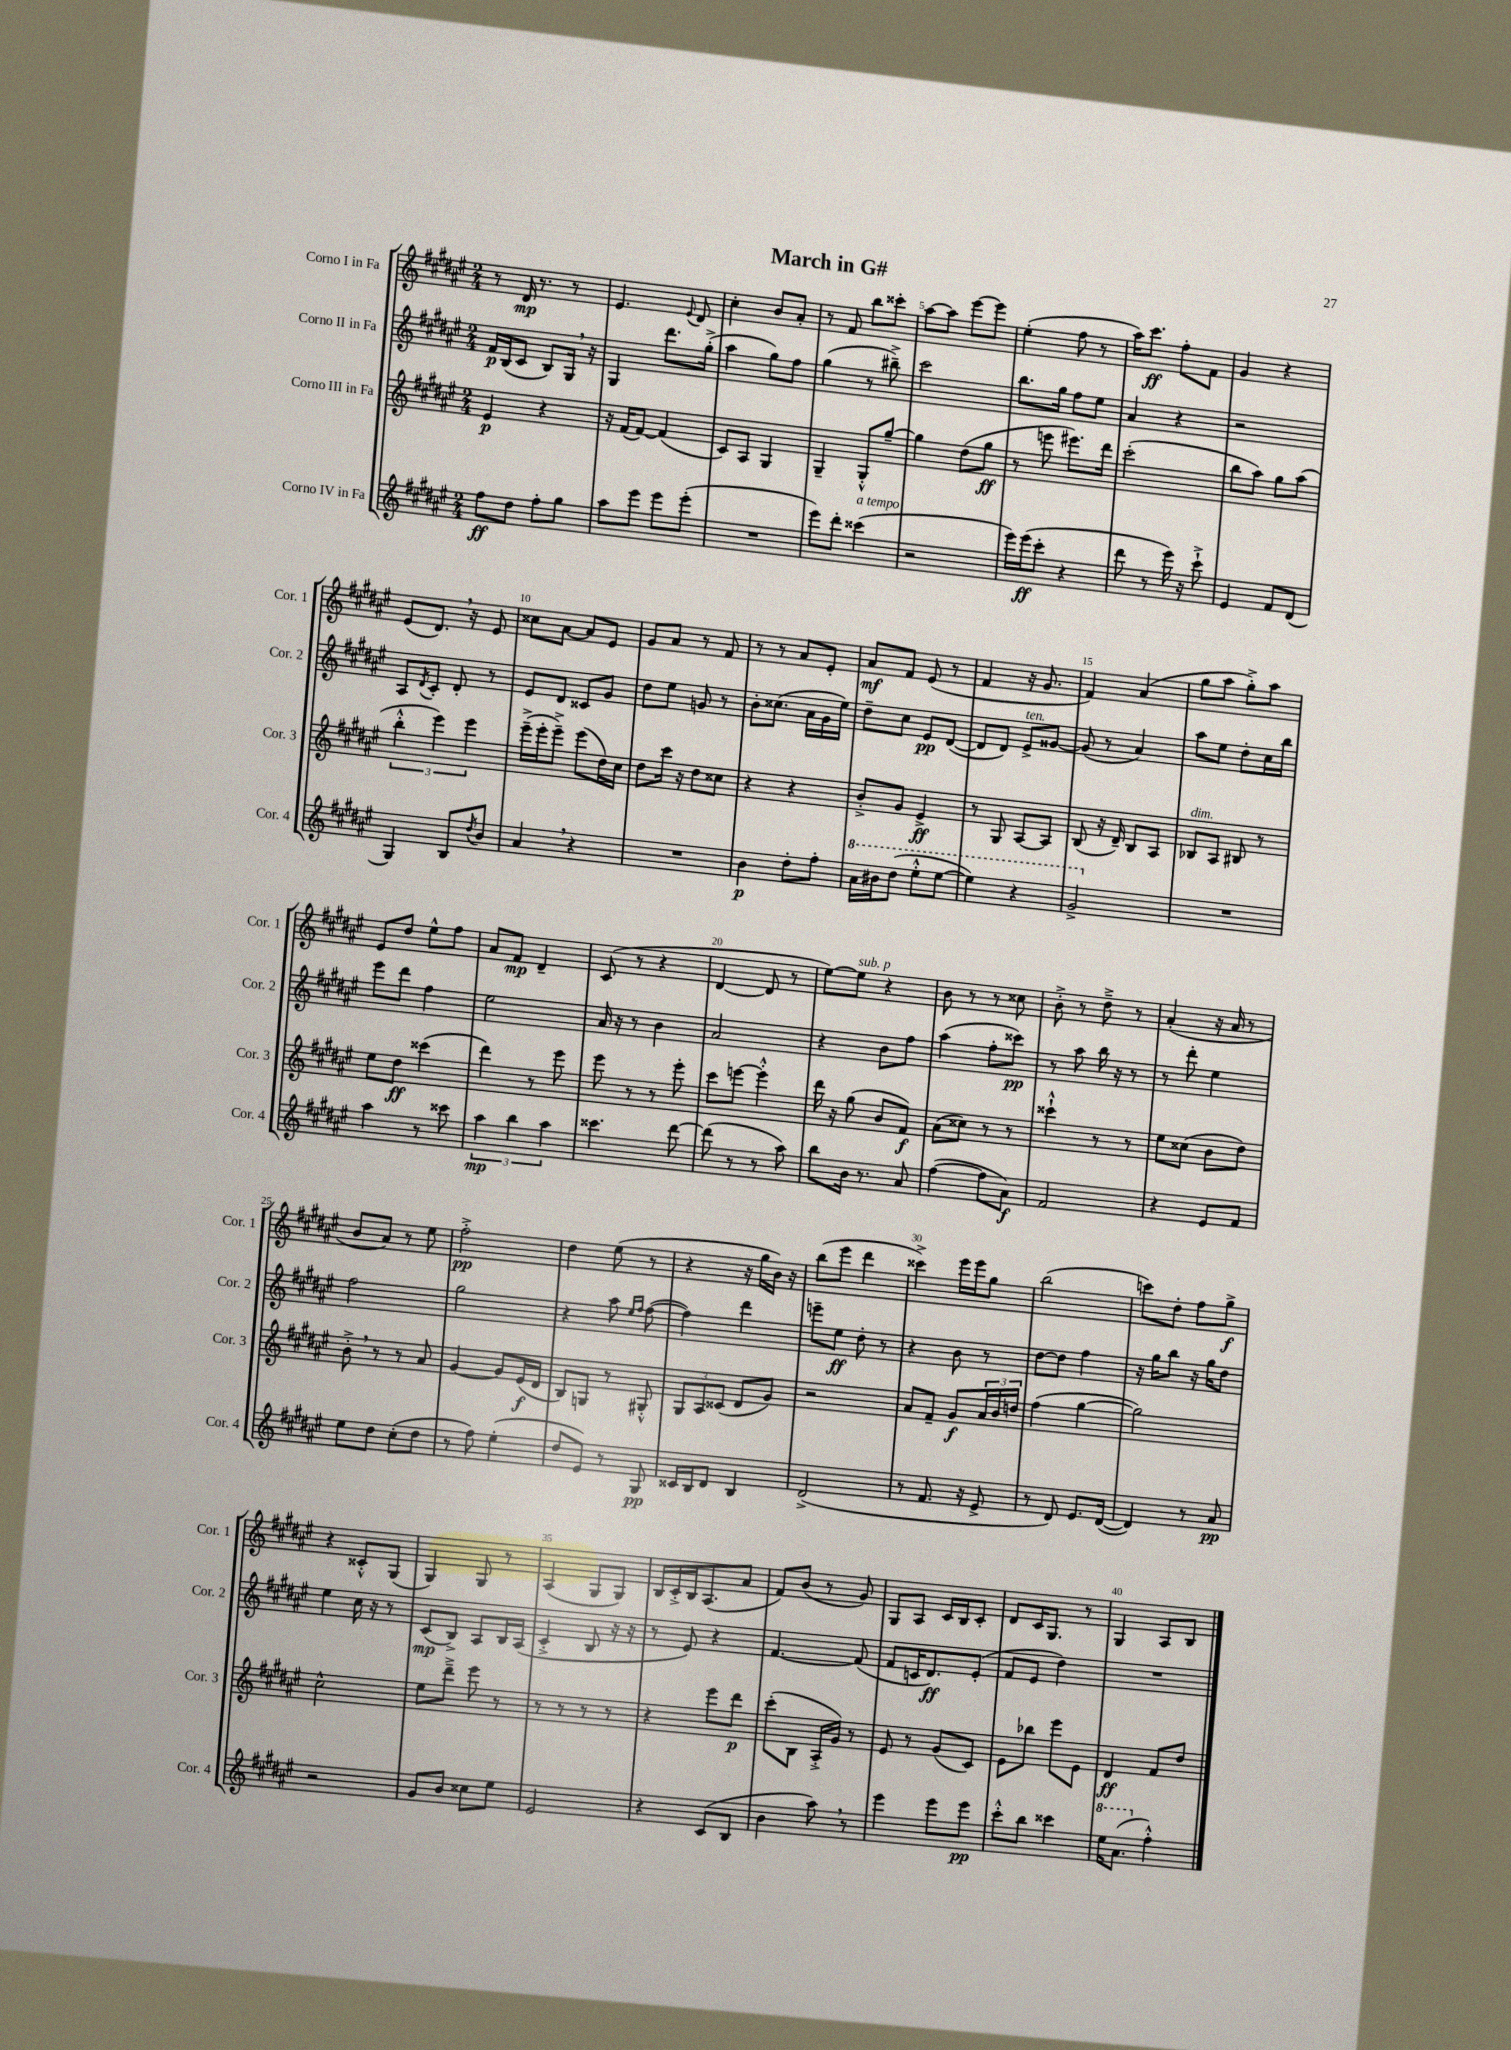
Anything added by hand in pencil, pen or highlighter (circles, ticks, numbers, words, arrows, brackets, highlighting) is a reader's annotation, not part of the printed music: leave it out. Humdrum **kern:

**kern	**kern	**kern	**kern
*staff4	*staff3	*staff2	*staff1
*clefG2	*clefG2	*clefG2	*clefG2
*k[f#c#g#d#a#e#]	*k[f#c#g#d#a#e#]	*k[f#c#g#d#a#e#]	*k[f#c#g#d#a#e#]
*M2/4	*M2/4	*M2/4	*M2/4
8ff#\L	4e#/	16f#/LL	8r
.	.	(16B/J	.
8dd#\J	.	8c#/J	16d#/
.	.	.	8.r
8ff#'\L	4r	8B/L)	.
8gg#\J	.	16G#/Jk	8r
.	.	16r	.
=	=	=	=
8aa#\L	16r	4G#/	4.e#/
.	(16f#/LK	.	.
8eee#\J	[8f#/J)	.	.
8eee#\L	(4f#/]	8.ddd#\L	.
.	.	.	8qqe#/
(8eee#'\J	.	.	8d#/
.	.	(16gg#'^\Jk	.
=	=	=	=
2r	8c#/L)	4aa#\	4cc#'\
.	8A#/J	.	.
.	4G#/	8gg#\L)	8b/L
.	.	8ff#\J	8a#'/J
=	=	=	=
8eee#\L)	4G#~/	(4gg#\	8r
8ddd#'\J	.	.	8f#/
(4ccc##\	8G#'^^/L	8r	8bb\L
.	[8gg#~/J	8bb#~^\)	8ccc##'\J
=	=	=	=
2r	4gg#\]	2ccc#\	[8aa#\L
.	.	.	8aa#\]J
.	(8dd#\L	.	[8eee#\L
.	8gg#\J	.	8eee#\]J
=	=	=	=
16eee#\LL)	8r	8.bb\L	(4ee#'\
(16eee#\J	.	.	.
8ccc#'\J	8eee\	.	.
.	.	16gg#\Jk	.
4r	8.eee#\L)	8ff#\L	8ff#\
.	.	8ee#\J	8r
.	16ddd#\Jk	.	.
=	=	=	=
8ddd#\	(2ccc#'\	4a#/	16aa#\LK)
.	.	.	8.ccc#\J
8r	.	.	.
16eee#\)	.	4r	8ff#'\L
16r	.	.	.
8ccc#`^\	.	.	8f#\J
=	=	=	=
4e#/	8bb\L	2r	4g#/
.	8aa#\J)	.	.
8f#/L	8gg#\L	.	4r
(8d#/J	(8aa#\J	.	.
=	=	=	=
4G#/)	6bb'^^\	8A#/L	(8e#/L
.	.	8qd#/	.
.	.	8c#'/J	8.d#/J)
.	6eee#\)	.	.
8B/L	.	8d#'/	.
.	.	.	16r
.	6eee#\	.	.
8qdd#/	.	.	.
8b/J	.	8r	8e#/
=	=	=	=
4a#/	(16eee#~^\LL	8e#/L	8cc##\L
.	16eee#'\J	.	.
.	8eee#~^\J)	8d#/J	[8a#\J
4r	(8eee#\L	8c##/L	8a#/]L
.	16dd#\L)	8g#/J	8e#/J
.	16cc#\JJ	.	.
=	=	=	=
2r	8dd#\L	8dd#\L	8g#/L
.	16ccc#\Jk	8ee#\J	8a#/J
.	16r	.	.
.	8dd#\L	8g/	8r
.	8cc##\J	8r	8f#/
=	=	=	=
4b\	4r	8b'\L	8r
.	.	(8.cc##\J	8r
8dd#'\L	4r	.	8a#/L
.	.	16a#\LL	.
8ff#'\J	.	16g#\	8e#'/J
.	.	16ee#\JJ)	.
=	=	=	=
16aa#\LL	8b'^/L	8dd#~\L	8a#/L
16bb#\J	.	.	.
(8ddd#\J	8g#/J	8cc#\J	8f#/J
8eee#'^^\L	4e#^/	8e#/L	(8e#/
[8eee#\J	.	([8d#/J	8r
=	=	=	=
4eee#\])	8r	8d#/]L	4f#/
.	8G#/	8d#/J)	.
4r	[8A#/L	8e#^/L	16r
.	.	.	8.g#/
.	8A#/]J	[8g##/J	.
=	=	=	=
2gg#^/	(8B/	(8g##/]	4f#/)
.	16r	8r	.
.	16d#~/)	.	.
.	8B/L	4a#/)	(4a#/
.	8A#/J	.	.
=	=	=	=
2r	8B-/L	8aa#\L	8gg#\L
.	8A#/J	8ee#\J	8aa#\J
.	8B#/	8dd#'\L	8gg#'^\L)
.	8r	16cc#\L	8aa#\J
.	.	16bb\JJ	.
=	=	=	=
4aa#\	8ee#\L	8eee#\L	8e#/L
.	8dd#\J	8ddd#\J	8dd#/J
8r	(4ccc##\	4ff#\	8ee#^^\L
8ccc##\	.	.	8ff#\J
=	=	=	=
6aa#\	4ddd#\)	2ee#\	8a#/L
.	.	.	8f#/J
6bb\	.	.	.
.	8r	.	4d#~/
6aa#\	.	.	.
.	8eee#\	.	.
=	=	=	=
4.ccc##\	8eee#\	16a#/	(8c#/
.	.	16r	.
.	8r	8r	8r
.	8r	4b\	4r
[8ddd#\	8eee#'\	.	.
=	=	=	=
(8ddd#\]	8ccc#\L	2a#/	[4d#/
8r	[8eee\J	.	.
8r	4eee'^^\]	.	8d#/]
8aa#\)	.	.	8r
=	=	=	=
8bb\L	16ddd#\	4r	[8ee#\L)
.	16r	.	.
16b\Jk	(8gg#\	.	8ee#\]J
8.r	.	.	.
.	8b/L	8b\L	4r
8a#/	8f#/J)	8ff#\J	.
=	=	=	=
([4ff#\	(8a#\L	(4aa#\	8b\
.	8cc##\J)	.	8r
8ff#\]L	8r	8ff#'\L	8r
8a#\J)	8r	8ccc##\J)	8cc##\
=	=	=	=
2f#/	4ccc##`^^\	8r	8b'^\
.	.	8aa#\	8r
.	8r	16bb\	8dd#~^\
.	.	16r	.
.	8r	8r	8r
=	=	=	=
4r	8ee#\L	8r	(4a#'/
.	(8cc##\J	8ddd#'\	.
8e#/L	8b\L	4ee#\	16r
.	.	.	16a#/
8f#/J	8dd#\J)	.	8r
=	=	=	=
8ee#\L	8b'^\	2ff#\	8b/L
8dd#\J	8r	.	8a#/J)
(8cc#'\L	8r	.	8r
8dd#\J	8a#/	.	8ee#\
=	=	=	=
8r	[4g#/	2gg#\	2ff#'^\
8ff#\)	.	.	.
(4ee#'\	8g#/]L	.	.
.	(16e#/L	.	.
.	16d#/JJ	.	.
=	=	=	=
8dd#/L	8B/L)	4r	4dd#\
8e#/J)	8G/J	.	.
8r	8r	8aa#\	(8ee#\
.	.	16qqee#/LL	.
.	.	16qqff#/JJ	.
8G#/	8G#'^^/	([8ff#\	8r
=	=	=	=
16c##/LL	12G#/L	4ff#\])	4r
16B/J	.	.	.
.	12A#/	.	.
8d#/J	.	.	.
.	(12c##/J	.	.
4B/	8d#/L	4ddd#\	16r
.	.	.	16gg#\LL
.	8g#/J)	.	16b\JJ)
.	.	.	16r
=	=	=	=
(2d#^/	2r	8eee~\L	(8bb\L
.	.	8ee#\J	8eee#\J
.	.	8dd#'\	4ddd#\
.	.	8r	.
=	=	=	=
8r	8a#/L	4r	4ccc##^\)
8.f#/	8f#~/J	.	.
.	8g#/L	8b\	16eee#\LL
16r	.	.	16eee#\J
8e#^/	24a#/L	8r	8gg#\J
.	24b/	.	.
.	24dd/JJ	.	.
=	=	=	=
8r	(4ff#\	[8dd#\L	(2bb\
8d#/)	.	8dd#\]J	.
8.e#/L	[4gg#\	4ff#\	.
([16d#/Jk	.	.	.
=	=	=	=
4d#/])	2gg#\])	16r	8ccc\L)
.	.	16gg#\LK	.
.	.	8bb\J	8dd#'\J
8r	.	16r	8ff#\L
.	.	16gg#\LK	.
8a#/	.	8dd#\J	8gg#^\J
=	=	=	=
2r	2cc#^^\	4ee#\	4r
.	.	16cc#\	8c##'^^/L
.	.	16r	.
.	.	8r	(8G#/J
=	=	=	=
8g#/L	8ee#\L	(8c#/L	4G#/)
8b/J	8ddd#~^\J	8B^/J)	.
8cc##\L	8eee#\	8A#/L	8G#/
8ee#\J	8r	16B/L	8r
.	.	(16A#/JJ	.
=	=	=	=
2e#/	8r	4c#'^/	(4A#/
.	8r	.	.
.	8r	8B/	8G#/L
.	8r	16r	8G#/J)
.	.	16r	.
=	=	=	=
4r	4r	8r	16B/LL
.	.	.	16c#'^/
.	.	8e#/)	16B/J
.	.	.	(8.A#/
(8c#/L	8eee#\L	4r	.
8B/J	8ddd#\J	.	8a#/J
=	=	=	=
4b\	(8ccc#'\L	[4.f#/	8f#/L)
.	8B\J	.	(8b/J
8aa#\)	16A#'^/LL	.	8r
.	16g#/JJ)	.	.
8r	8r	(8f#/]	8g#/)
=	=	=	=
4eee#\	8e#/	8f#/L	8G#/L
.	8r	16c/K	8A#/J
.	.	8.d#/)	.
8eee#\L	(8g#/L	.	16c#/LL
.	.	.	16B/J
8eee#\J	8c#/J)	(8e#'/J	8c#'/J
=	=	=	=
8ccc#'^^\L	8e#\L	8f#/L	8d#/L
8bb\J	8bb-\J	8e#/J	16c#/K
.	.	.	8.G#/J
4ccc##\	8eee#\L	4dd#\)	.
.	8e#\J	.	8r
=	=	=	=
16eee#\LK	4d#/	2r	4G#/
(8.aa#\J	.	.	.
4ff#'^^\)	8f#/L	.	8A#/L
.	8dd#/J	.	8B/J
==	==	==	==
*-	*-	*-	*-
